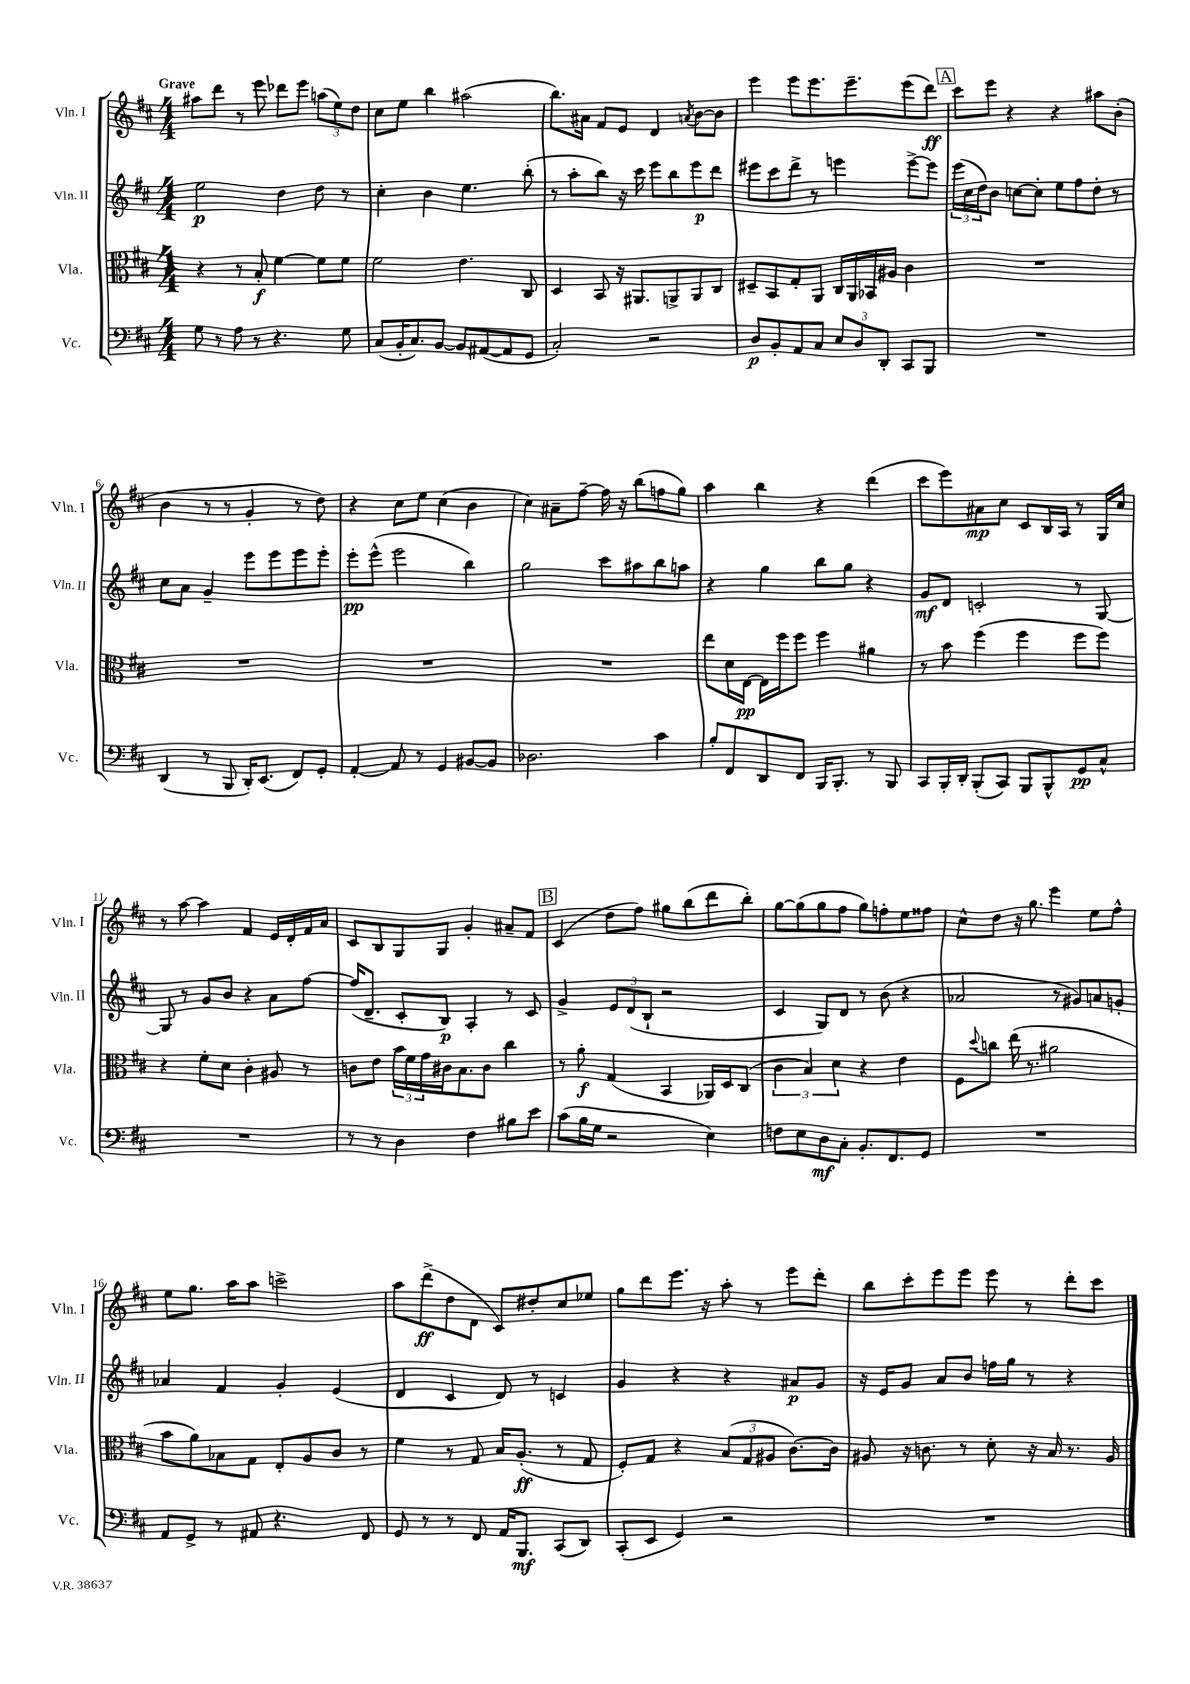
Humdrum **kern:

**kern	**kern	**kern	**kern
*staff4	*staff3	*staff2	*staff1
*clefF4	*clefC3	*clefG2	*clefG2
*k[f#c#]	*k[f#c#]	*k[f#c#]	*k[f#c#]
*M4/4	*M4/4	*M4/4	*M4/4
8G	4r	2ee	8aa#
8r	.	.	8ddd
8A	8r	.	8r
8r	8B'	.	8eee
4.r	[4f#	4dd	8ddd-
.	.	.	8eee
.	8f#]	8dd	(12aa
.	.	.	12ee)
8G	8f#	8r	.
.	.	.	12dd
=	=	=	=
(8C#	2f#	4cc#'	8cc#
16BB'	.	.	8ee
8.C#)	.	.	.
.	.	4b	4bb
[8BB	.	.	.
8BB]	4.e	4.ee	(2aa#
([8AA#	.	.	.
8AA#]	.	.	.
8GG	8C#	(8bb'	.
=	=	=	=
2C#')	4D	8r	8.bb)
.	.	8aa'	.
.	.	.	16a#
.	8BB	8bb)	8f#
.	16r	16r	8e
.	8.AA#	16ccc#	.
2r	.	8eee	4d
.	8AA^	8bb	.
.	.	.	8qa
.	8AA	8eee	[8b
.	8C#	8ddd	8b]
=	=	=	=
8D	8D#~	8eee#	4eee
8BB'	8BB	8ccc#	.
8AA	8G'	8ddd^	8eee
8C#	8AA	8r	8.eee
12E	16C#	4eee	.
.	16AA	.	8.eee~
12D	.	.	.
.	16BB-	.	.
12DD'	.	.	.
.	16A#	.	.
8CC#	4c#	[8eee^	(8eee
8BBB	.	8eee]	8ddd)
=	=	=	=
1r	1r	(24eee	8ccc#
.	.	24cc#	.
.	.	24dd)	.
.	.	8b	8eee
.	.	[8cc	4r
.	.	8cc']	.
.	.	8ee	4r
.	.	8ff#	.
.	.	8dd'	8aa#
.	.	8r	(8b'
=	=	=	=
(4DD	1r	8cc#	4b
.	.	8a	.
8r	.	4g~	8r
8BBB	.	.	8r
16DD')	.	8eee	4g'
(8.EE	.	.	.
.	.	8eee	.
8FF#)	.	8eee	8r
8GG'	.	8eee'	8dd)
=	=	=	=
[4AA'	1r	8eee'	4r
.	.	(8eee^^	.
8AA]	.	2eee	8cc#
8r	.	.	8ee
4GG	.	.	(4cc#
[8BB#	.	4bb)	4b
8BB#]	.	.	.
=	=	=	=
2.D-	1r	2gg	4cc#)
.	.	.	8a#~
.	.	.	[8ff#~
.	.	8ccc#	16ff#]
.	.	.	16r
.	.	8aa#	(8bb
4c#	.	8bb	8ff
.	.	8aa	8gg)
=	=	=	=
8B'	8ee	4r	4aa
8FF#	16d	.	.
.	[16E	.	.
8DD	16E]	4gg	4bb
.	16ff#	.	.
8FF#	8ff#	.	.
16BBB	4ff#	8bb	4r
8.BBB'	.	.	.
.	.	8gg	.
8r	4a#	4r	(4ddd
8BBB	.	.	.
=	=	=	=
8CC#	8r	8g	8ccc#
16BBB'	8b	8d	8eee)
16DD'	.	.	.
(8BBB'	(4ff#	2c'	8a#
8CC#)	.	.	8cc#
8BBB	4ff#	.	8c#
8BBB^^	.	.	16B
.	.	.	16A
8GG	8ff#	8r	8r
8C#^^	8ff#)	[8G	16G
.	.	.	16cc#
=	=	=	=
1r	4r	8G]	8r
.	.	8r	[8aa
.	8f#'	8g	4aa]
.	8d	8b	.
.	4c#'	4r	4f#
.	8A#	8a	16e
.	.	.	16d'
.	8r	[8ff#	16f#
.	.	.	16a
=	=	=	=
8r	8c	(16ff#]	8c#
.	.	8.d~	.
8r	8e	.	8B
4D	24b	8c#'	8G
.	24f#	.	.
.	24g	.	.
.	16c#	8B)	8G
.	8.B	.	.
4F#	.	4A'	4g'
.	8c#	.	.
8B#	4cc#	8r	8a#~
8e	.	8c#	8f#
=	=	=	=
(8c#	8r	4g^	(4c#
16B	8a'	.	.
16G	.	.	.
2r	(4G	12e	8dd
.	.	(12d	.
.	.	.	8ff#)
.	.	12B`	.
.	4BB	2r	8gg#
.	.	.	(8bb
4E)	16AA-)	.	8ddd
.	16D	.	.
.	(8C#	.	8bb')
=	=	=	=
8F	6c#	4c#	[8gg
8E	.	.	(8gg]
.	6B)	.	.
8D	.	8G)	8gg
.	6d	.	.
8C#'	.	8d	8ff#
8.BB'	4r	8r	8gg)
.	.	(8b	8ff'
8.FF#	.	.	.
.	4e	4r	8ee
8GG	.	.	8ff##
=	=	=	=
1r	8F#	2a-	8cc#^^
.	8qqdd	.	.
.	8cc	.	8dd
.	(16ee	.	16r
.	8.r	.	8.gg
.	2a#	8r	4eee
.	.	8g#)	.
.	.	8a	8ee
.	.	8g'	8ff#^^
=	=	=	=
8AA	8b	4a-	8ee
8GG^	8a)	.	8.gg
8r	8B-	4f#	.
.	.	.	16aa
8AA#	8G	.	8aa
4.r	8E'	4g'	2ccc^
.	8A	.	.
.	8c#	(4e	.
8FF#	8r	.	.
=	=	=	=
8GG	4f#	4d	8aa
8r	.	.	(8ddd^
8r	8r	4c#	8dd
8FF#	8G	.	8d
16AA	16B	8d)	8c#)
8.BBB	(8.A'	.	.
.	.	8r	8dd#'
(8CC#	8r	4c	8cc#
8DD)	8G	.	8ee-
=	=	=	=
(8CC#'	8F#')	4g	8gg
8EE	8G	.	8ddd
4GG)	4r	4r	8.eee
.	.	.	16r
2r	(12B	4r	8aa'
.	12G	.	.
.	.	.	8r
.	12A#	.	.
.	[8.c#)	8a#	8eee
.	.	8g	8ddd'
.	16c#]	.	.
=	=	=	=
1r	8A#	16r	8bb
.	.	16e	.
.	16r	8g	8ccc#'
.	8.c	.	.
.	.	8a	8eee
.	8r	8b	8eee
.	8d'	16ff	8eee
.	.	16gg	.
.	16r	8r	8r
.	16B	.	.
.	8.r	4r	8ddd'
.	.	.	8ccc#
.	16A#	.	.
==	==	==	==
*-	*-	*-	*-
